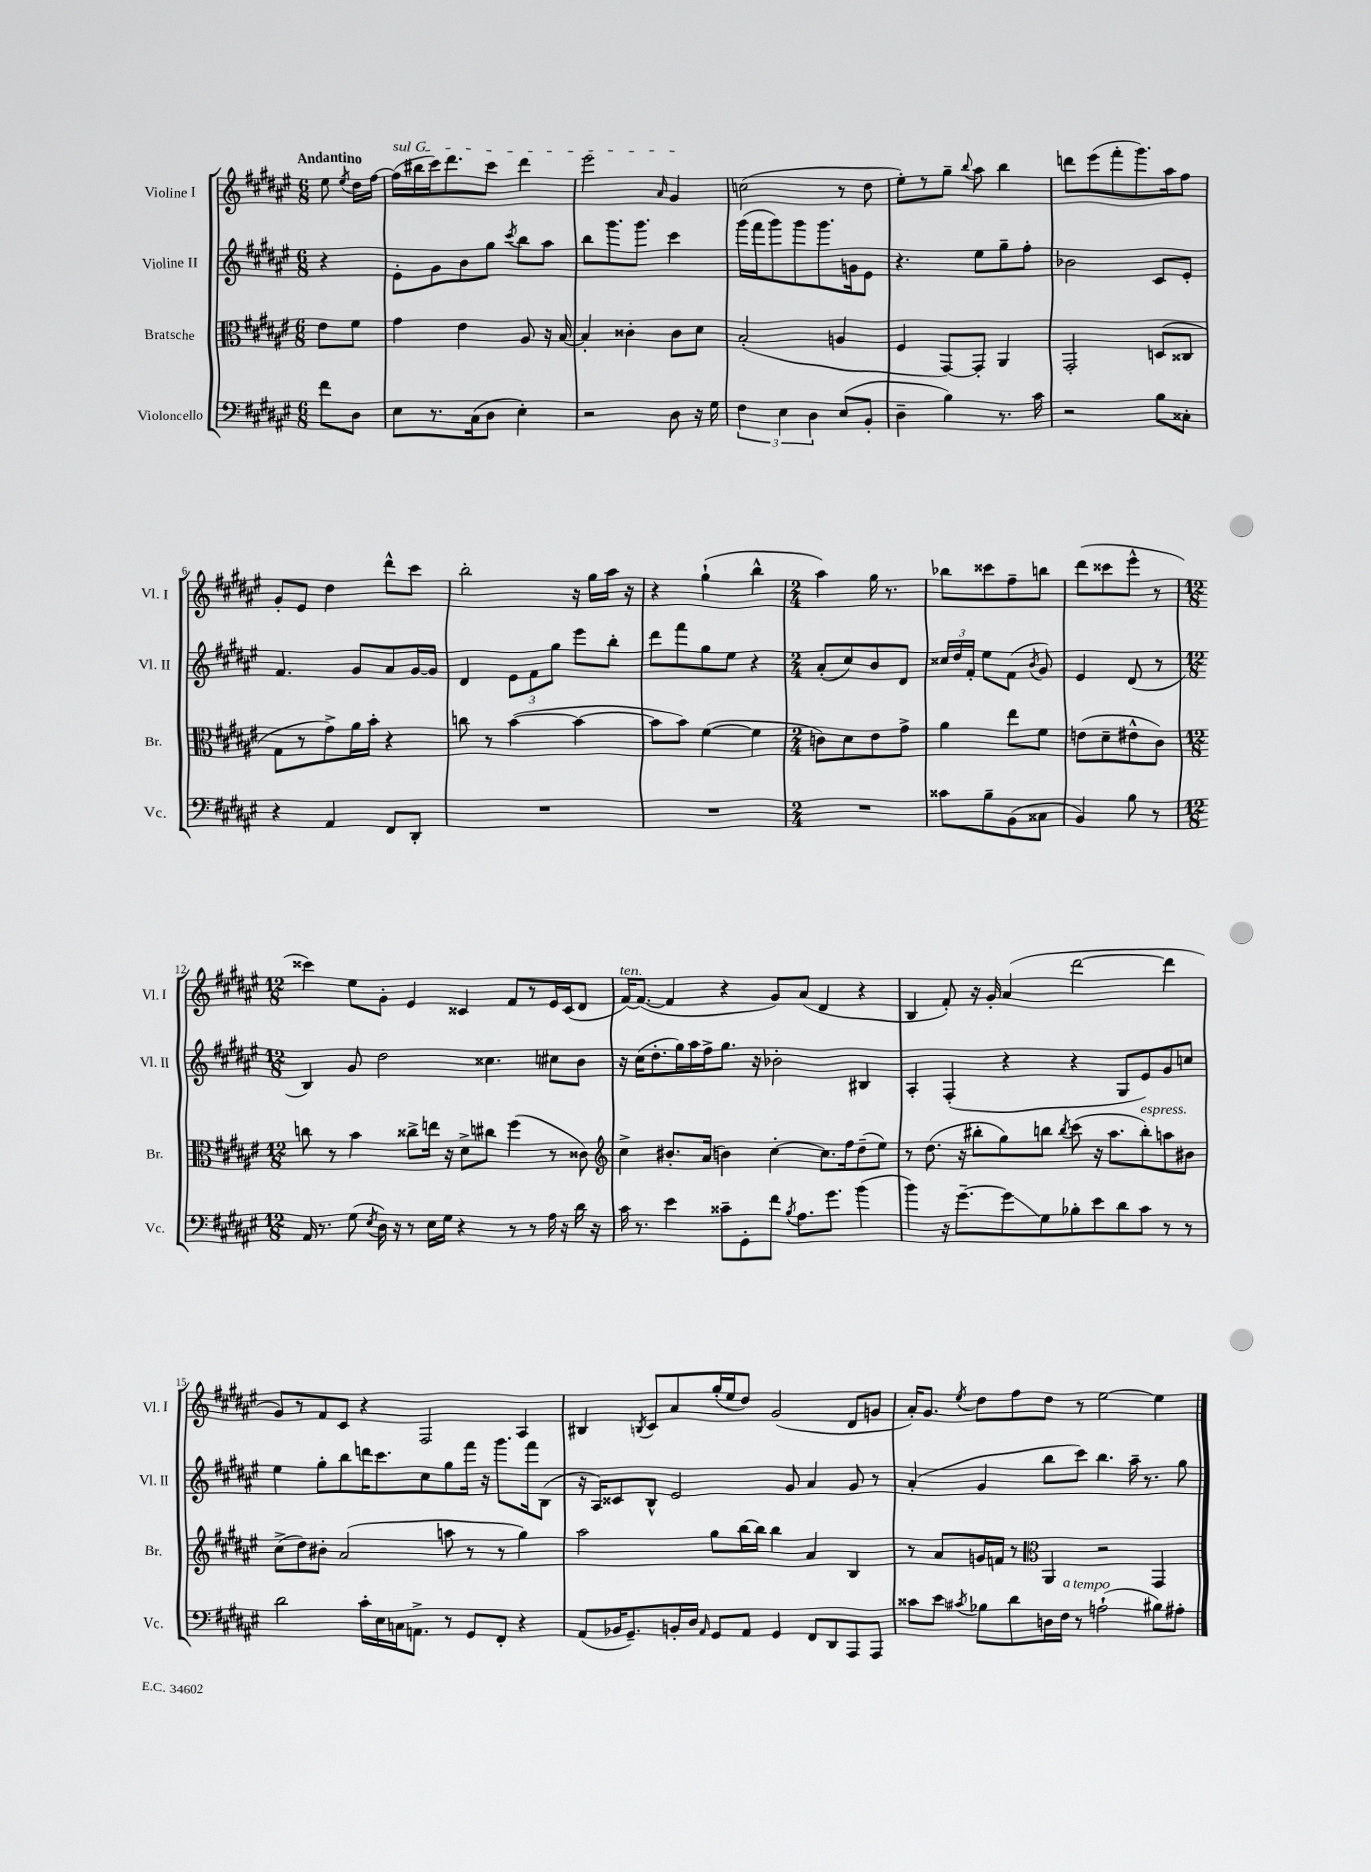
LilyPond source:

<<
\new StaffGroup <<
\new Staff = "s0" \with { instrumentName = "Violine I" shortInstrumentName = "Vl. I" } {
    \clef treble \key fis \major \numericTimeSignature \time 6/8 \partial 4 \tempo "Andantino"
    \autoBeamOff eis''8 \acciaccatura { eis''8 } dis''16[ fis''16]~ |
    \once \override TextSpanner.bound-details.left.text = \markup { \italic "sul G" } fis''16[\startTextSpan( bis''16 cis'''16) dis'''8. cis'''8] dis'''4 |
    eis'''2 \grace { ais'16 } gis'4\stopTextSpan |
    c''2( r8 dis''8 |
    eis''8[-.) r8 gis''8]-- \appoggiatura { b''8 } ais''8 b''4 |
    d'''8[ eis'''8( fis'''8-. gis'''8.) ais''16 fis''8] |
    gis'8[-. eis'8] dis''4 dis'''8[-^ cis'''8] |
    b''2-. r16 gis''16[ ais''16] r16 |
    r4 gis''4-!( b''4-^ |
    \numericTimeSignature \time 2/4 ais''4) gis''16 r8. |
    bes''8[ cisis'''8 fis''8-- b''8] |
    dis'''8[( cisis'''8 eis'''8]-^ r8 |
    \numericTimeSignature \time 12/8 cisis'''4) eis''8[ gis'8]-. eis'4 cisis'4 fis'8[ r8 eis'16 cisis'16( dis'8] |
    fis'16[~^\markup { \italic "ten." }) fis'8.]~( fis'4 r4 gis'8[) ais'8]( dis'4 r4 |
    b4 fis'8-.) r16 gis'16-. ais'4( dis'''2~ dis'''4 |
    gis'8[) r8 fis'8 cis'8] r4 fis2 ais4 |
    bis4 \acciaccatura { b8 } cis'8[ ais'8 gis''16-.( eis''16 dis''8]) gis'2( dis'8[ g'8] |
    ais'16[-.) gis'8.] \acciaccatura { eis''8 } dis''8[ fis''8 dis''8] r8 eis''2~ eis''4 \bar "|." |
}
\new Staff = "s1" \with { instrumentName = "Violine II" shortInstrumentName = "Vl. II" } {
    \clef treble \key fis \major \numericTimeSignature \time 6/8 \partial 4
    \autoBeamOff r4 |
    eis'8[-. gis'8 b'8 gis''8] \acciaccatura { cis'''8 } b''8[ ais''8] |
    b''8[ gis'''8. gis'''8.] cis'''4 |
    gis'''16[( fis'''16 gis'''8) gis'''8 gis'''8. g'16 eis'8] |
    r4. eis''8[ gis''8-- fis''8]-. |
    bes'2 cis'8[ eis'8]-. |
    fis'4. gis'8[ ais'8 gis'16~ gis'16] |
    dis'4 \tuplet 3/2 { eis'8[ fis'8 gis''8] } eis'''8[ b''8]-. |
    dis'''8[ fis'''8 gis''8 eis''8] r4 |
    \numericTimeSignature \time 2/4 ais'8[-.( cis''8) b'8 dis'8] |
    \tuplet 3/2 { cisis''16[ dis''16 fis'16]-. } eis''8[ fis'8]( \acciaccatura { b'8 } gis'8) |
    eis'4 dis'8( r8 |
    \numericTimeSignature \time 12/8 b4) gis'8 dis''2 cisis''4. cis''8[ b'8] |
    r16 cis''16[( dis''8.-. gis''16) ais''16 fis''16-> gis''8.] r16 bes'2-. bis4 |
    ais4-. fis4-.( r4 r4 gis8[ eis'8) gis'8 c''8] |
    eis''4 gis''8[-. b''8 d'''16 cis'''8. cis''8 gis''8 fis'''16] r16 gis'''8.[ fis'''16 b8]( |
    r16 ais16[) cisis'8 b8]-^ eis'2 gis'8 ais'4 gis'8 r8 |
    ais'4-.( gis'4 b''8[ cis'''8]) b''4. ais''16-- r8. gis''8 \bar "|." |
}
\new Staff = "s2" \with { instrumentName = "Bratsche" shortInstrumentName = "Br." } {
    \clef alto \key fis \major \numericTimeSignature \time 6/8 \partial 4
    \autoBeamOff eis'8[ fis'8] |
    gis'4 eis'4 ais8 r16 b16~ |
    b4-. cisis'4-. cisis'8[ dis'8] |
    b2-.( a4 |
    fis4 gis,8[~) gis,8]-. ais,4 |
    gis,2-. d8[( cisis8] |
    gis8[ r8 gis'8->) ais'16 b'16]-. r4 |
    c''8 r8 b'4~( b'4~ |
    b'8[ b'8]) fis'4~( fis'4 |
    \numericTimeSignature \time 2/4 c'8[) dis'8 eis'8 gis'8]-> |
    ais'4 eis''8[ fis'8] |
    e'8[( dis'8-- eis'8-^ cis'8]) |
    \numericTimeSignature \time 12/8 c''8 r8 b'4 cisis''8[-> e''16] r16 dis'8[-> cis''8] fis''4( r8 cisis'8) |
    \clef treble cis''4-> bis'8.[-. ais'16]( b'4) cis''4~-. cis''8.[ fis''16 dis''8--( eis''8]) |
    r8 dis''8.( r16 bis''8[-. gis''8) b''8] \acciaccatura { b''8 } cis'''8( r16 ais''8.[ b''8-.^\markup { \italic "espress." }) a''8 bis'8] |
    cis''8[->( dis''8) bis'8]-. ais'2( a''8 r8 r8 gis''4) |
    ais''2 gis''8[ b''16~ b''16] b''4 ais'4 b4 |
    r8 ais'8[ g'16 f'16] r8 \clef alto ais,4 r2 gis,4 \bar "|." |
}
\new Staff = "s3" \with { instrumentName = "Violoncello" shortInstrumentName = "Vc." } {
    \clef bass \key fis \major \numericTimeSignature \time 6/8 \partial 4
    \autoBeamOff fis'8[ dis8] |
    eis8[ r8. cis16( dis8] eis4-.) |
    r2 dis8 r16 gis16 |
    \tuplet 3/2 { fis4 eis4 dis4 } eis8[( b,8]-. |
    dis4-- b4) r8. cis'16 |
    r2 b8[ cisis8]-. |
    r4 ais,4 fis,8[ dis,8]-. |
    R2. |
    R2. |
    \numericTimeSignature \time 2/4 R2 |
    cisis'8[ b8-- b,8( cisis8] |
    b,4) b8 r8 |
    \numericTimeSignature \time 12/8 ais,16 r8. gis8( \acciaccatura { eis8 } dis16) r16 r8 eis16[ gis16] r4 r8 r8 ais16 r16 dis'16 r16 |
    cis'16 r8. eis'4 cisis'8[-- gis,8-. fis'8] \acciaccatura { b8 } ais8.[ gis'8.] b'4( |
    b'4) r16 gis'8.[~-- gis'8\glissando gis8 bes8-. eis'8 dis'8 cis'8] r8 r8 |
    dis'2 cis'16[-. eis16 c16 a,8.]-> r8 gis,8[ fis,8]-. r4 |
    ais,8[( bes,16 gis,8.--) b,16-. dis16] \grace { ais,16 } gis,8[ ais,8] gis,4 fis,8[ dis,8 ais,,8 ais,,8] |
    cisis'8[ eis'8] \acciaccatura { cis'8 } bes8[ dis'8 d16 fis16]^\markup { \italic "a tempo" } r8 a2-!( bis8[) ais8]-. \bar "|." |
}
>>
>>
